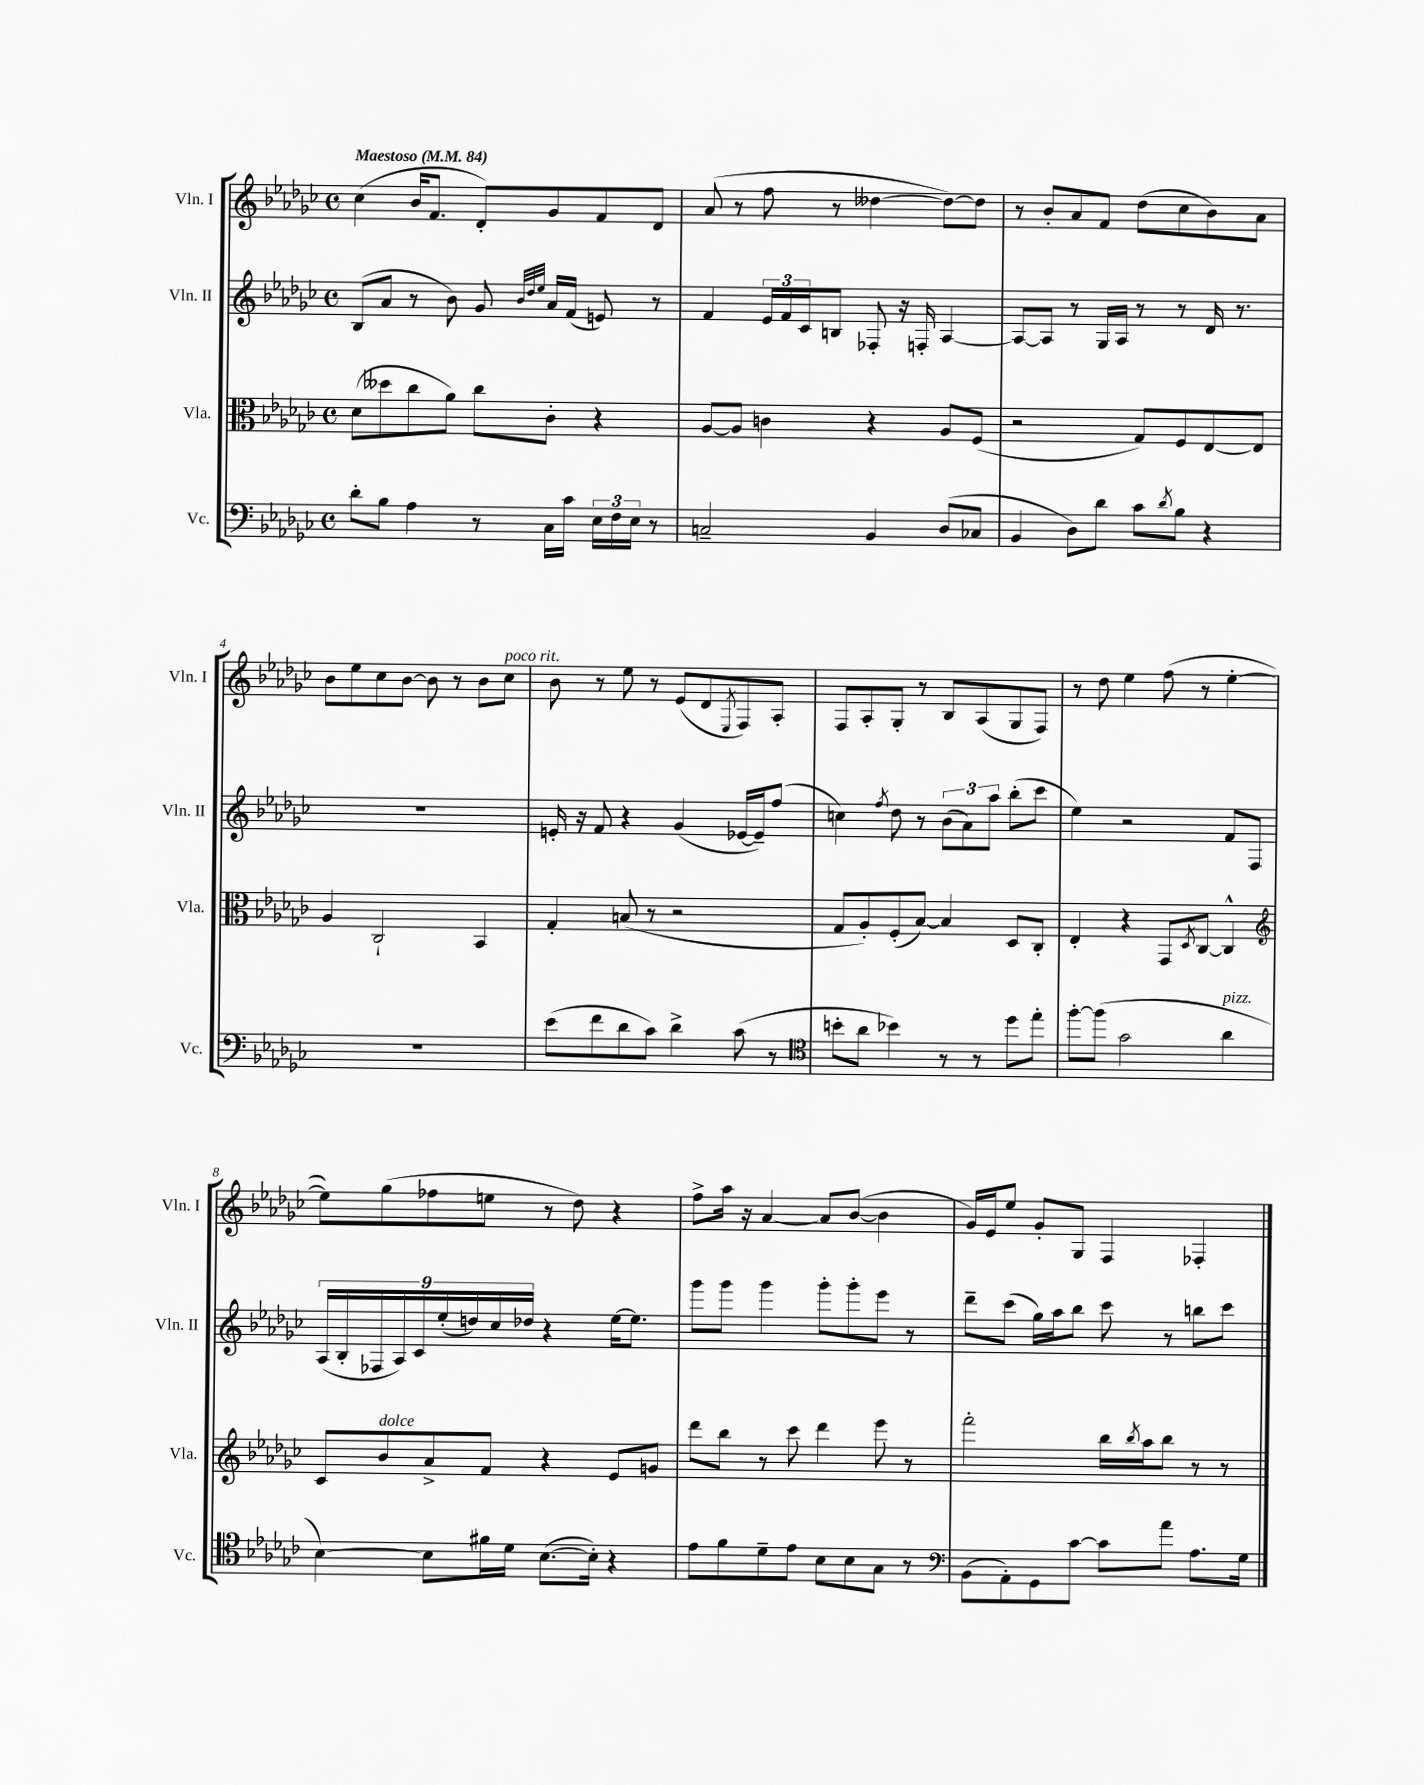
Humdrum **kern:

**kern	**kern	**kern	**kern
*staff4	*staff3	*staff2	*staff1
*clefF4	*clefC3	*clefG2	*clefG2
*k[b-e-a-d-g-c-]	*k[b-e-a-d-g-c-]	*k[b-e-a-d-g-c-]	*k[b-e-a-d-g-c-]
*M4/4	*M4/4	*M4/4	*M4/4
*met(c)	*met(c)	*met(c)	*met(c)
*MM84	*MM84	*MM84	*MM84
8d-'	(8d-	(8B-	(4cc-
8B-	8dd--	8a-	.
4A-	8cc-	8r	16b-
.	.	.	8.f
.	8a-)	8b-)	.
8r	8cc-	8g-	8d-')
.	.	32qqb-	.
.	.	32qqdd-	.
.	.	32qqee-	.
16C-	8c-'	16a-	8g-
16c-	.	(16f	.
24E-	4r	8e)	8f
24F	.	.	.
24E-	.	.	.
8r	.	8r	8d-
=	=	=	=
2C~	[8A-	4f	(8a-
.	8A-]	.	8r
.	4c	24e-	8ff
.	.	24f	.
.	.	24c-	.
.	.	8B	8r
4BB-	4r	8F-'	[4dd--
.	.	16r	.
.	.	16F'	.
(8D-	8A-	[4A-	8dd--_)
8C-	(8F	.	8dd--]
=	=	=	=
4BB-	2r	8A-_	8r
.	.	8A-]	8b-'
8D-)	.	8r	8a-
8d-	.	16G-	8f
.	.	16A-	.
8c-	8G-)	8r	(8dd-
8qd-	.	.	.
8B-	8F	8r	8cc-
4r	[8E-	16d-	8b-)
.	.	8.r	.
.	8E-]	.	8a-
=	=	=	=
1r	4A-	1r	8b-
.	.	.	8ee-
.	2C-`	.	8cc-
.	.	.	[8b-
.	.	.	8b-]
.	.	.	8r
.	4BB-	.	8b-
.	.	.	8cc-
=	=	=	=
(8e-	4G-'	16e'	8b-
.	.	16r	.
8f	.	8f	8r
8d-	(8B	4r	8ee-
8c-)	8r	.	8r
4d-^	2r	(4g-	(8e-
.	.	.	8d-
.	.	.	8qE-
(8c-	.	[16e-	8F)
.	.	16e-~])	.
8r	.	(8ff	8A-'
=	=	=	=
*clefC4	*	*	*
8b'	8G-	4cc)	8F
8a-	8A-')	.	8A-'
.	.	8qff	.
4b-)	(8F'	8dd-	8G-'
.	[8B-)	8r	8r
8r	4B-]	(12b-	8B-
.	.	12a-)	.
8r	.	.	(8A-
.	.	12aa-	.
8dd-	8D-	(8bb-'	8G-
8ee-'	8C-'	8ccc-	8F)
=	=	=	=
[8ff'	4E-'	4ee-)	8r
(8ff]	.	.	8dd-
2g-	4r	2r	4ee-
.	8GG-	.	(8ff
.	8qD-	.	.
.	[8C-	.	8r
4a-	4C-^^]	8f	[4ee-'
.	.	8F	.
=	=	=	=
*	*clefG2	*	*
[4B-)	8c-	(18A-	8ee-])
.	.	18B-'	.
.	.	18F-	.
.	8b-	.	(8gg-
.	.	18A-)	.
.	.	18c-	.
8B-]	8a-^	.	8ff-
.	.	(18ee-'	.
.	.	18dd)	.
16f#	8f	.	8ee
.	.	18cc-	.
16d-	.	.	.
.	.	18dd-	.
([8.B-	4r	4r	8r
.	.	.	8dd-)
16B-'])	.	.	.
4r	8e-	[16ee-	4r
.	.	8.ee-]	.
.	8g	.	.
=	=	=	=
8e-	8ddd-	8ggg-	8ff^
8f	8bb-	8ggg-	16aa-
.	.	.	16r
8d-~	8r	4ggg-	[4a-
8e-	8ccc-	.	.
8B-	4ddd-	8ggg-'	8a-]
8B-	.	8ggg-'	([8b-
8G-	8eee-	8eee-	4b-]
8r	8r	8r	.
=	=	=	=
*clefF4	*	*	*
(8BB-	2fff'	8ddd-~	16g-)
.	.	.	16e-
8AA-')	.	(8ccc-	8ee-
8GG-	.	16gg-)	8g-'
.	.	16aa-	.
[8c-	.	8bb-	8G-
8c-]	16bb-	8ccc-	4F
.	8qbb-	.	.
.	16aa-	.	.
8a-	8bb-	8r	.
8.A-	8r	8bb	4F-'
.	8r	8ccc-	.
16G-	.	.	.
==	==	==	==
*-	*-	*-	*-
